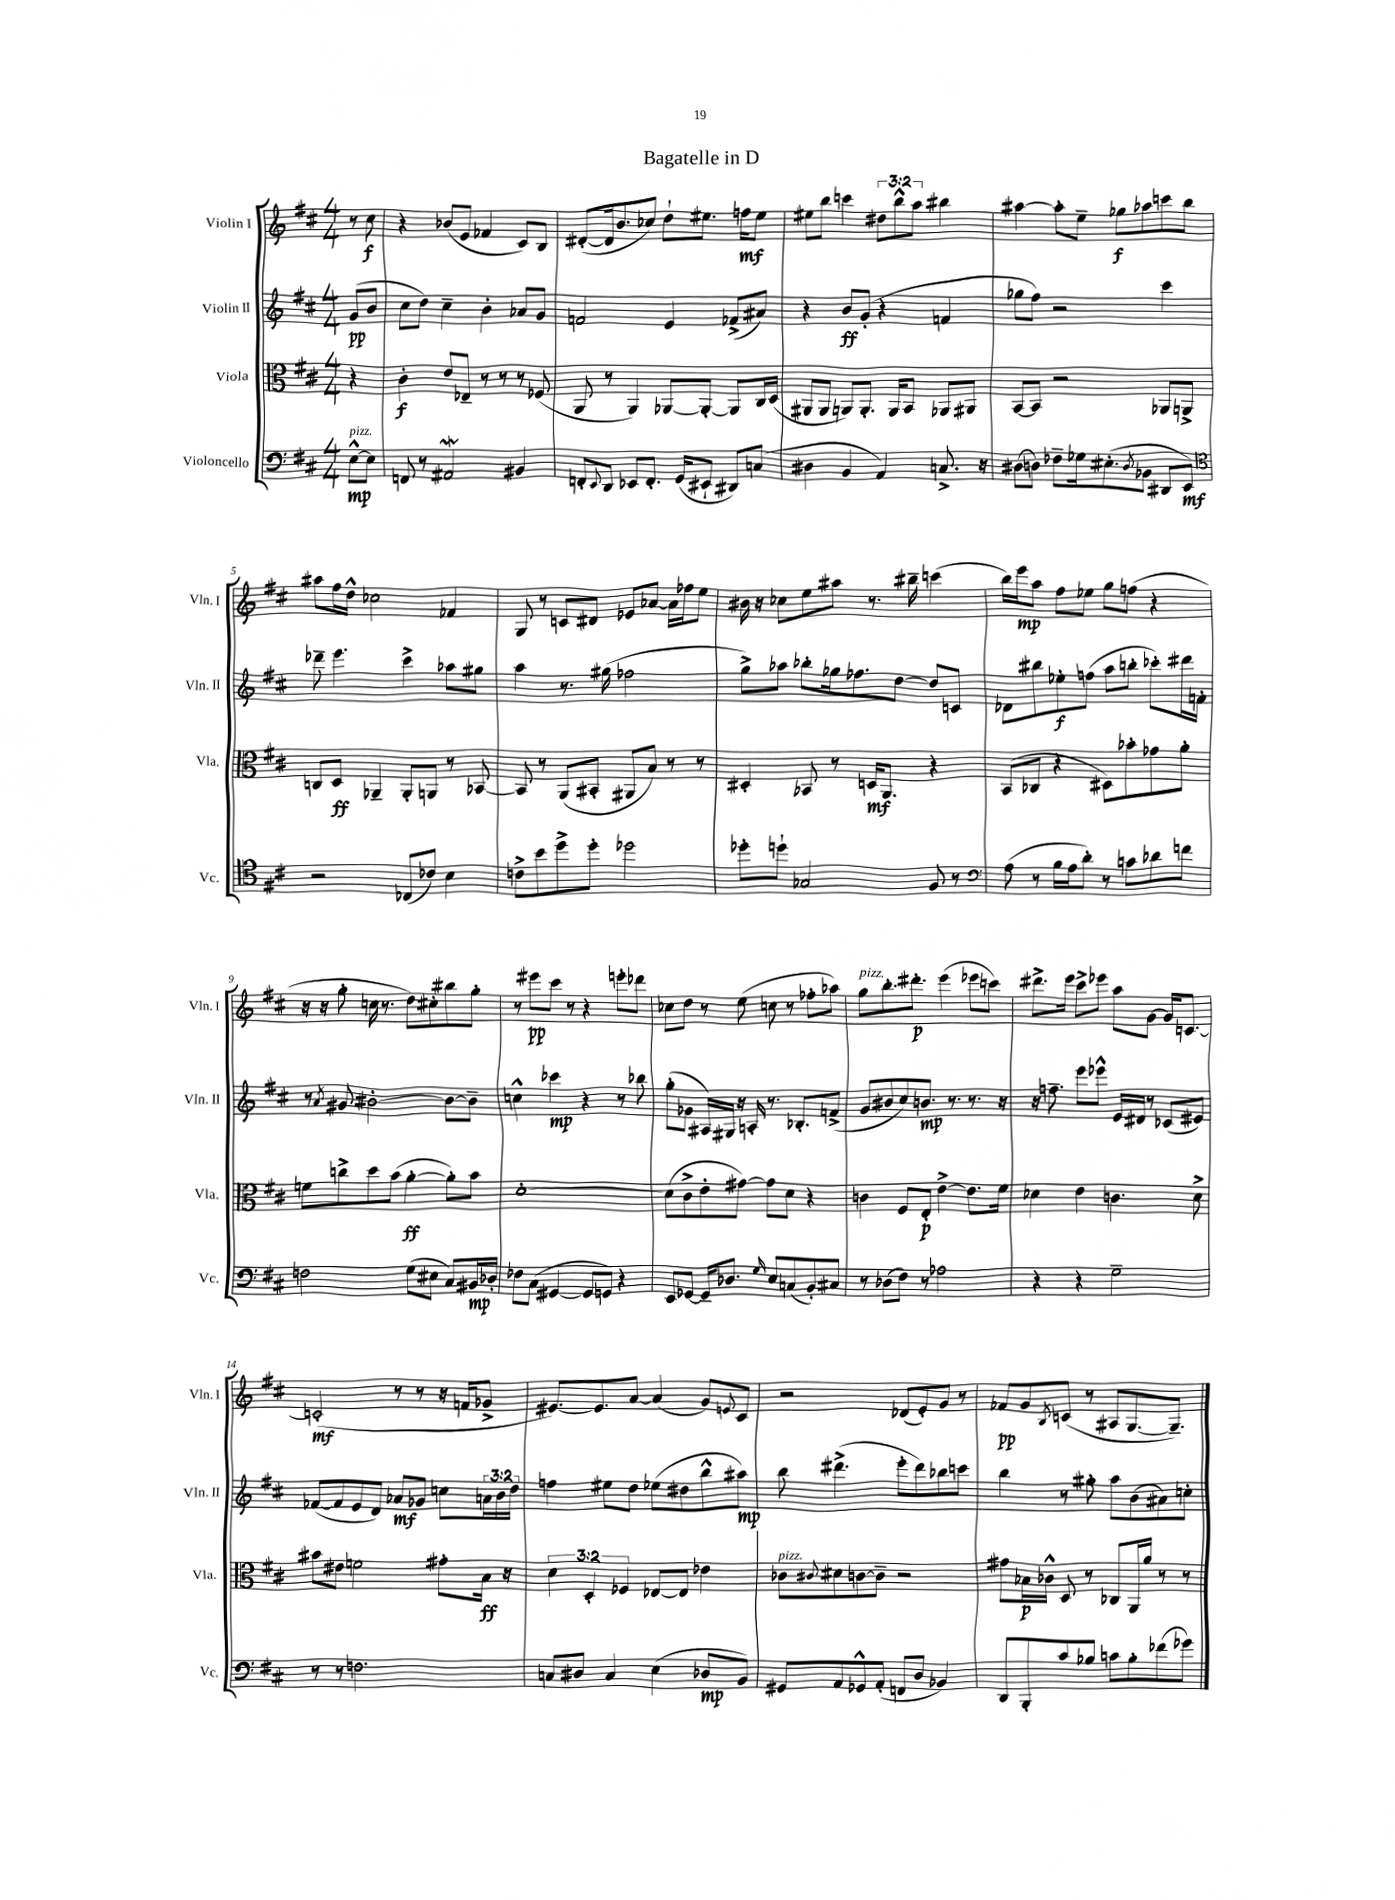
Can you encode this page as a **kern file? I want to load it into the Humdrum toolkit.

**kern	**kern	**kern	**kern
*staff4	*staff3	*staff2	*staff1
*clefF4	*clefC3	*clefG2	*clefG2
*k[f#c#]	*k[f#c#]	*k[f#c#]	*k[f#c#]
*M4/4	*M4/4	*M4/4	*M4/4
[8E^^\L	4r	(8g/L	8r
8E\]J	.	8b/J	8cc#\
=	=	=	=
8FF/	4c#'\	8cc#\L	4r
8r	.	8dd\J)	.
2AA#/	8e/L	4cc#~\	(8b-/L
.	8E-~/J	.	8e/J
.	8r	4b'\	4f-/
.	8r	.	.
4BB#/	8r	8a-/L	8c#/L)
.	(8F-/	8g/J	8B/J
=	=	=	=
8FF'/L	8AA/	2f/	([8d#'/L
8qqEE/	.	.	.
8DD/J	8r	.	16d#/]k
.	.	.	8.b/
8EE-/L	4AA/)	.	.
8.FF'/J	.	.	8cc-/J)
.	[8AA-/L	4e/	8dd`\L
(16GG/LK	.	.	.
8EE#`/J	8AA-'/_J	.	8.ee#\J
8DD#/L)	8AA-/]L	(8f-^/L	.
.	.	.	16ff\LK
(8C/J	16C#/L	8a#/J)	8ee#\J
.	(16D/JJ	.	.
=	=	=	=
4D#\	8AA#/L	4r	8ee#\L
.	8AA#/J	.	8bb\J
4BB/	8AA/L)	8b/L	4ccc\
.	8.AA'/J	(8g'/J	.
4AA/)	.	4r	12dd#\L
.	16AA/LK	.	.
.	.	.	12bb^^\
.	8BB/J	.	.
.	.	.	12aa\J
8.C^/	8AA-/L	4f/	4bb#\
.	8AA#/J	.	.
16r	.	.	.
=	=	=	=
(8D#\L	[8BB/L	8gg-\L	[4aa#\
8D\J)	8BB/]J	8ff#\J)	.
8F-~\L	2r	2r	8aa#'\]L
16G-\k	.	.	8ee~\J
(8.E#'\	.	.	.
.	.	.	8gg-\L
8qD/	.	.	.
8BB-\J	.	.	8aa-\
8DD#/L	8AA-/L	4ccc#\	8ccc\
8EE/J)	8AA^/J	.	8bb\J
=	=	=	=
*clefC4	*	*	*
2r	8C/L	8ddd-~\	8aa#\L
.	8D/J	4.eee\	16ff#\L
.	.	.	16dd^^\JJ
.	4AA-~/	.	2cc-\
(8C-/L	8AA-'/L	4ccc#^\	.
8c-/J)	8AA/J	.	.
4B\	8r	8aa-\L	4f-/
.	[8BB-/	8gg#\J	.
=	=	=	=
8c^\L	8BB-/]	4aa\	8G/
8b\	8r	.	8r
8dd^\	(8AA/L	8.r	8c/L
8dd'\J	8BB#'/J	.	8d#/J
.	.	(16gg#\	.
2dd-\	8AA#/L	2ff-\	8e-/L
.	8B/J)	.	[8a-/J
.	8r	.	16a-\]LL
.	.	.	16ff-\J
.	8r	.	8ee\J
=	=	=	=
8dd-'\L	4D#'/	8gg^\L)	16b#\
.	.	.	16r
8dd`\J	.	8aa-\J	8cc-\L
2G-/	8BB-/	8bb-'\L	8ee\
.	8r	16gg-\k	8aa#\J
.	.	8.ff-\	.
.	16D/LK	.	8.r
.	8.AA/J	.	.
.	.	[8dd\J	.
.	.	.	16bb#~\
8F#/	4r	8dd/]L	(4ccc\
8r	.	8c/J	.
=	=	=	=
*clefF4	*	*	*
(8A\	(8BB/L	8d-\L	16bb\LL)
.	.	.	16eee\J
8r	8C-/J	8bb#\	8aa\J
16B\LL	4r	8ee-'\	8ff#\L
16A\J	.	.	.
8d'\J)	.	(8ff\J	8ee-\J
8r	8D#\L)	8aa\L	8gg\L
8c\L	8b-'\	8bb'\J	(8ff\J
8d-\	8g-\	8ccc-'\L)	4r
8f\J	8a'\J	16ddd#\L	.
.	.	16f'\JJ	.
=	=	=	=
2F\	8f\L	8r	16r
.	.	.	16r
.	.	8qa/	.
.	8cc^\	8g#/	8gg'\
.	8dd\	[2b#'\	16cc\
.	.	.	8.r
.	(8b\J	.	.
(8G\L	[4a'\	.	8dd\L)
8E#\J	.	.	8cc#'\
8C#/L)	8a'\]L)	8b#\_L	8bb#\
16BB#/L	8b\J	8b#~\]J	8gg'\J
16D-'/JJ	.	.	.
=	=	=	=
8F-\L	[1d'	4cc^^\	8r
(8C#\J	.	.	8eee#\L
[4GG#/	.	4ccc-\	8ccc#\J
.	.	.	8r
8GG#/]L	.	4r	4r
8GG/J)	.	.	.
4r	.	8r	8eee'\L
.	.	8bb-\	8ddd-\J
=	=	=	=
8EE/L	(8d\]L	(8gg'\L	8cc-\L
[8GG-/J	8c#^\	8g-\J	8dd\J
16GG-~/]LK	8e'\	16A#/LL)	8r
8.D-/J	.	16G#/JJ	.
.	[8g#\J)	16r	(8ee\
.	.	16A'/	.
16qqG/	.	.	.
8E/L	8g#\]L	8.r	8cc\
(8C/	8d\J	.	8r
.	.	8.B-'/L	.
8BB'/)	4r	.	8ff-'\L
8C#/J	.	(8f^/J	8aa-\J)
=	=	=	=
8r	4c\	8g/L	8gg\L
(8D-\L	.	8b#/	8.bb'\
8F#\J)	8F#/L	8cc#/)	.
.	.	.	8.ddd#'\J
8r	8E'/J	8.b/J	.
2A-\	[4e^\	.	(4eee\
.	.	8.r	.
.	8.e\]L	8.r	8eee-\L
.	.	.	8ccc\J)
.	16f#\Jk	16r	.
=	=	=	=
4r	4d-\	16r	8.ddd#^\L
.	.	8.ff~\	.
.	.	.	16eee\Jk
4r	4e\	8eee\L	8ccc#^\L
.	.	8eee-^^\J	8eee-\J
2G~\	4.c\	16e/LL	8aa\L
.	.	16d#/JJ	.
.	.	8r	[8g\J
.	.	(8c-/L	16g/]LK
.	.	.	[8.c/J
.	8d-^\	8e#/J)	.
=	=	=	=
8r	8b#\L	([8f-/L	(2c'/]
8r	8e#\J	8f-/]	.
2.F\	2f\	8e/	.
.	.	8d/J)	.
.	.	8a-/L	8r
.	.	8g-/J	8r
.	8g#'\L	8cc\L	16r
.	.	.	16f/LK
.	16B\Jk	24a\L	8g-^/J
.	.	24b\	.
.	16r	.	.
.	.	24dd\JJ	.
=	=	=	=
8C/L	6d\	4ff\	[8.e#/L)
8D#/J	.	.	.
.	6D'/	.	.
.	.	.	8.e#/]
4C/	.	8ee#\L	.
.	6F-/	.	.
.	.	8dd\J	[8a/J
(4E\	[8E-/L	(8ee-\L	(4a/]
.	8E-/]J	8dd#\	.
8D-/L	4e-\	8bb^^\	8g/L)
.	.	.	8qqe/
8BB/J)	.	8aa#\J)	8c#/J
=	=	=	=
8GG#/L	8c-\L	8bb\	2r
.	8qqc#/	.	.
8AA/	8d#\	(4.ddd#^\	.
8GG-^^/	[8c\	.	.
(8AA'/J	8c~\]J	.	.
8FF/L	2r	8eee'\L	(8d-/L
8D/J	.	8ddd#\)	8e'/)
4BB-/)	.	8bb-\	8g/J
.	.	8ccc\J	8r
=	=	=	=
8DD/L	8g#\L	4bb\	8f-/L
8BBB'/	16B-\L	.	8g/
.	16c-^^\JJ	.	.
.	.	.	8qB/
8c#/	8D/	8r	(8c/J
8B-/J	8r	8gg#'\	8r
8c\L	8C-/L	8aa\L	8A#/L
8B-'\	16AA/L	(8b\	[8.G/
.	16a/JJ	.	.
(8f-\	8r	8a#\)	.
.	.	.	8.G~/]J)
8g-\J)	8r	8cc'\J	.
==	==	==	==
*-	*-	*-	*-
